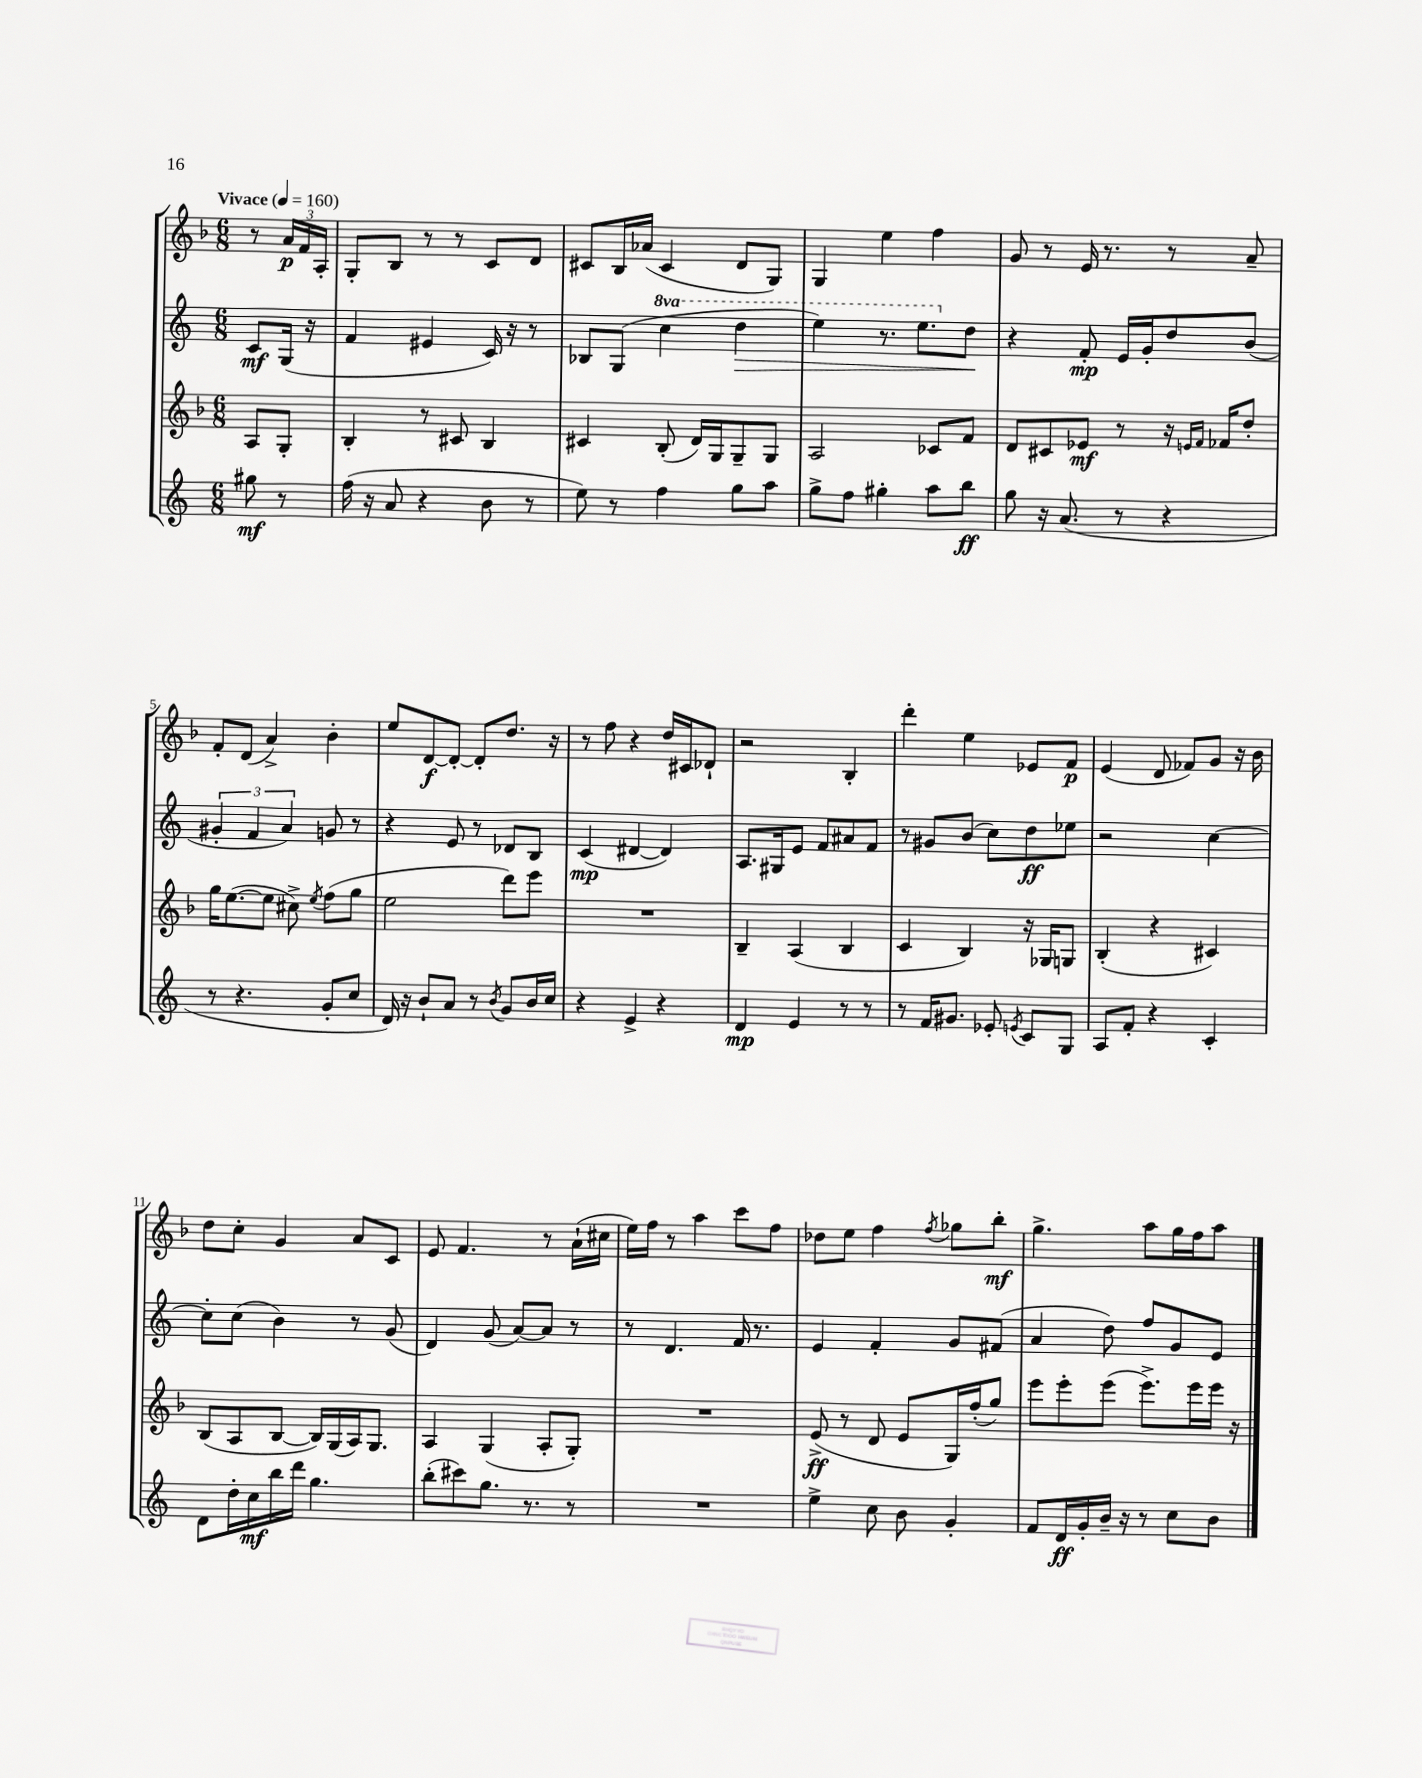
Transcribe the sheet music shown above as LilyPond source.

<<
\new StaffGroup <<
\new Staff = "s0" {
    \clef treble \key f \major \numericTimeSignature \time 6/8 \partial 4 \tempo "Vivace" 4 = 160
    \autoBeamOff r8 \tuplet 3/2 { a'16[\p f'16 a16]-. } |
    g8[-. bes8] r8 r8 c'8[ d'8] |
    cis'8[ bes16 aes'16]( cis'4 d'8[ g8]) |
    g4 e''4 f''4 |
    g'8 r8 e'16 r8. r8 a'8-- |
    f'8[-. d'8]( a'4->) bes'4-. |
    e''8[ d'8~\f d'8]~-. d'8[-. d''8.] r16 |
    r8 f''8 r4 d''16[ cis'16 des'8]-! |
    r2 bes4-. |
    d'''4-. e''4 ees'8[ f'8]\p |
    e'4( d'8 fes'8[) g'8] r16 bes'16 |
    d''8[ c''8]-. g'4 a'8[ c'8] |
    e'8 f'4. r8 a'16[-!( cis''16] |
    e''16[) f''16] r8 a''4 c'''8[ f''8] |
    des''8[ e''8] f''4 \acciaccatura { f''8 } ges''8[ bes''8]-.\mf |
    g''4.-> a''8[ g''16 f''16 a''8] \bar "|." |
}
\new Staff = "s1" {
    \clef treble \key c \major \numericTimeSignature \time 6/8 \set Staff.ottavationMarkups = #ottavation-simple-ordinals \partial 4
    \autoBeamOff c'8[\mf g16]( r16 |
    f'4 eis'4 c'16) r16 r8 |
    bes8[ g8]( \ottava #1 c'''4 d'''4\> |
    e'''4) r8. e'''8.[ \ottava #0 d''8]\! |
    r4 f'8-.\mp e'16[ g'16-. d''8 b'8]( |
    \tuplet 3/2 { gis'4-. f'4 a'4) } g'8 r8 |
    r4 e'8 r8 des'8[ b8] |
    c'4\mp( dis'4~ dis'4) |
    a8.[ gis16 e'8] f'8[ ais'8 f'8] |
    r8 gis'8[ b'8]( c''8[) d''8\ff ees''8] |
    r2 c''4~ |
    c''8[-. c''8]( b'4) r8 g'8( |
    d'4) g'8( a'8[~) a'8] r8 |
    r8 d'4. f'16 r8. |
    e'4 f'4-. g'8[ fis'8]( |
    a'4 d''8) f''8[ g'8 e'8] \bar "|." |
}
\new Staff = "s2" {
    \clef treble \key f \major \numericTimeSignature \time 6/8 \partial 4
    \autoBeamOff a8[ g8]-. |
    bes4-. r8 cis'8 bes4 |
    cis'4 bes8-.( d'16[) g16 g8-- g8] |
    a2 ces'8[ f'8] |
    d'8[ cis'8 ees'8]\mf r8 r16 \grace { e'16[ f'16] } fes'16[ d''8]-. |
    g''16[ e''8.~( e''8] cis''8->) \acciaccatura { e''8 } f''8[( g''8] |
    e''2 d'''8[) e'''8] |
    R2. |
    bes4-- a4( bes4 |
    c'4 bes4) r16 ges16[ g8] |
    bes4-.( r4 cis'4) |
    bes8[( a8 bes8]~ bes16[) g16( a16) g8.] |
    a4 g4( a8[-. g8]-.) |
    R2. |
    e'8->\ff( r8 d'8 e'8[ g16) f''16-.( g''8]) |
    e'''8[ e'''8-. e'''8]( e'''8.[->) e'''16 e'''16] r16 \bar "|." |
}
\new Staff = "s3" {
    \clef treble \key c \major \numericTimeSignature \time 6/8 \partial 4
    \autoBeamOff gis''8\mf r8 |
    f''16( r16 a'8 r4 b'8 r8 |
    e''8) r8 f''4 g''8[ a''8] |
    g''8[-> f''8] gis''4-. a''8[ b''8]\ff |
    g''8 r16 a'8.( r8 r4 |
    r8 r4. g'8[-. c''8] |
    d'16) r16 b'8[-! a'8] r8 \acciaccatura { b'8 } g'8[ b'16 c''16] |
    r4 e'4-> r4 |
    d'4\mp e'4 r8 r8 |
    r8 f'16[ gis'8.] ees'8-. \acciaccatura { e'8 } c'8[ g8] |
    a8[ f'8]-. r4 c'4-. |
    d'8[ d''16-. c''16\mf b''16 d'''16] g''4. |
    b''8[-.( cis'''8) g''8.] r8. r8 |
    R2. |
    e''4-> c''8 b'8 g'4-. |
    f'8[ d'16\ff g'16-. b'16]-- r16 r8 c''8[ b'8] \bar "|." |
}
>>
>>
